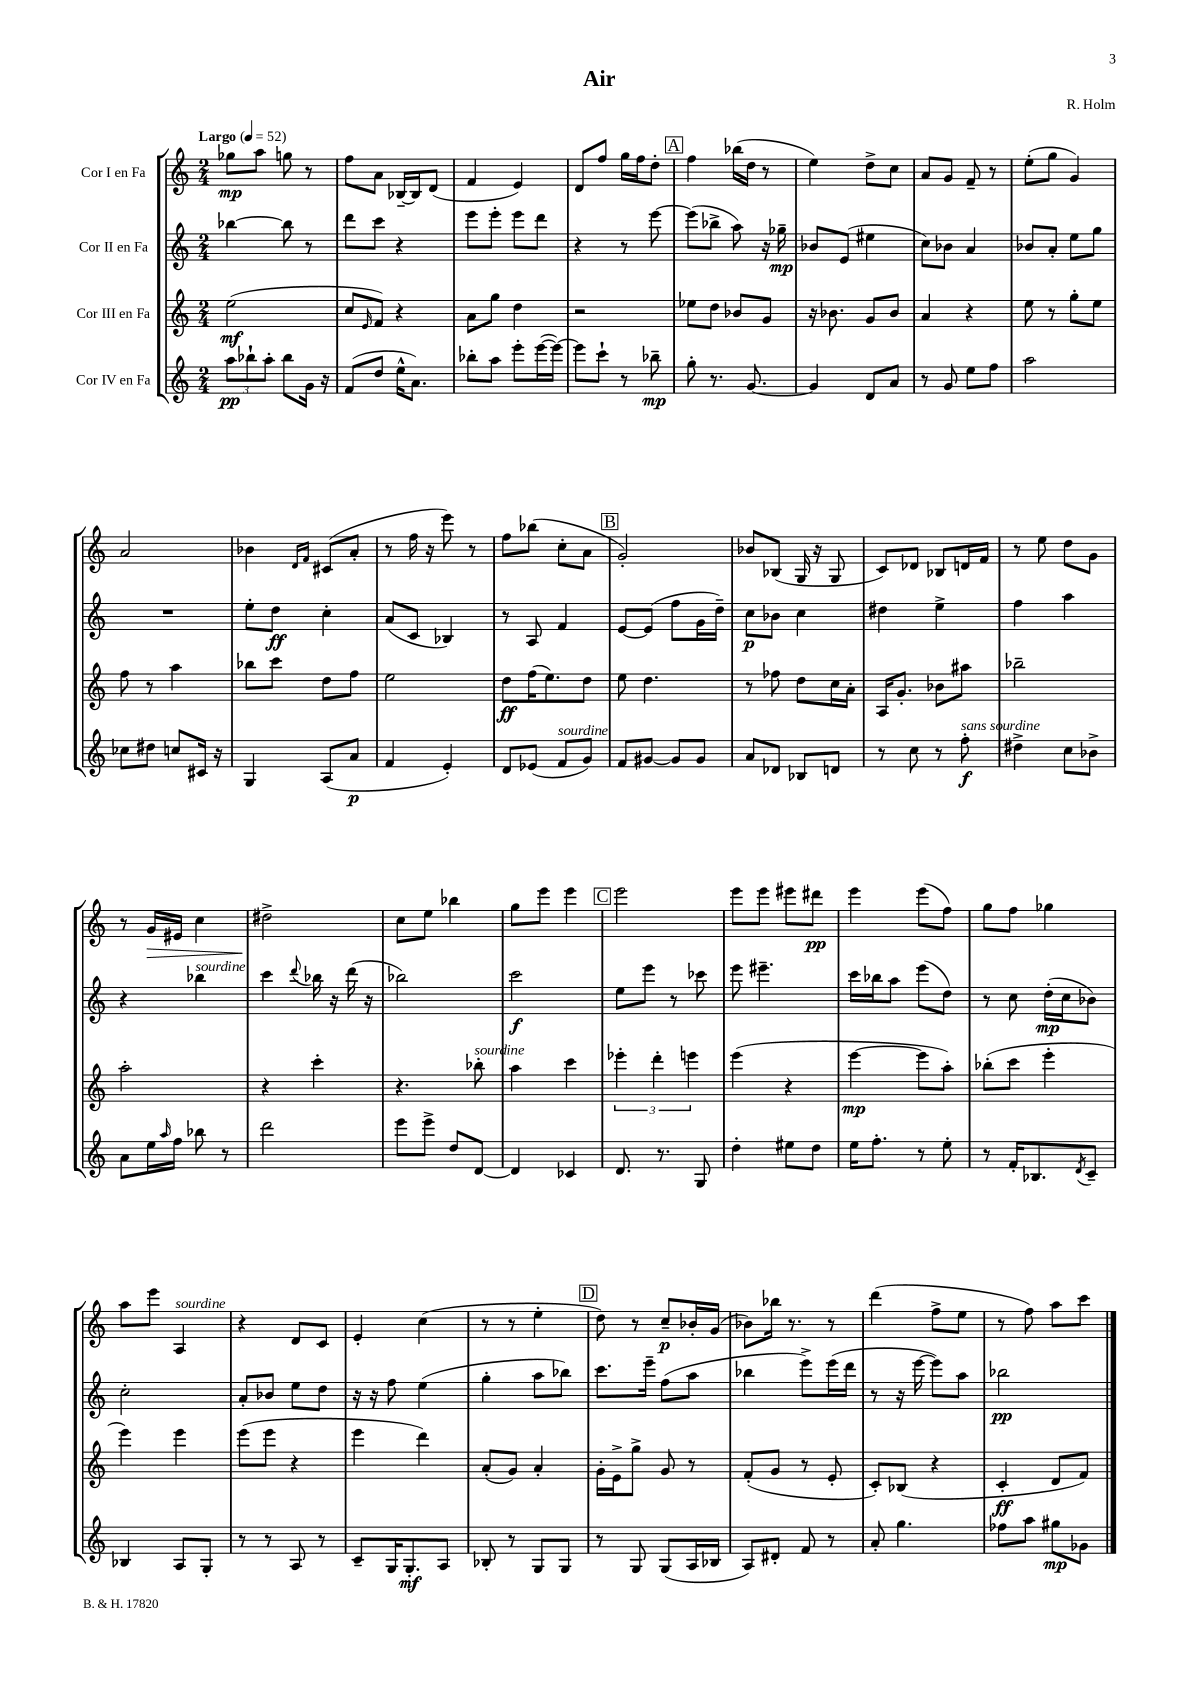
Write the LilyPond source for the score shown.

\header { title = "Air" composer = "R. Holm" }
<<
\new StaffGroup <<
\new Staff = "s0" \with { instrumentName = "Cor I en Fa" } {
    \clef treble \key c \major \numericTimeSignature \time 2/4 \tempo "Largo" 4 = 52
    ges''8\mp a''8 g''8 r8 |
    f''8 a'8 bes16~-- bes16 d'8( |
    f'4 e'4) |
    d'8 f''8 g''16 f''16 d''8-. |
    \mark \markup { \box "A" } f''4 bes''16( d''16 r8 |
    e''4) d''8-> c''8 |
    a'8 g'8 f'8-- r8 |
    e''8-.( g''8 g'4) |
    a'2 |
    bes'4 \grace { d'16 f'16 } cis'8( a'8-. |
    r8 f''16 r16 e'''8) r8 |
    f''8 bes''8( c''8-. a'8 |
    \mark \markup { \box "B" } g'2-.) |
    bes'8 bes8( g16 r16 g8 |
    c'8) des'8 bes8 d'16 f'16 |
    r8 e''8 d''8 g'8 |
    r8 g'16\> eis'16 c''4 |
    dis''2->\! |
    c''8 e''8 bes''4 |
    g''8 e'''8 e'''4 |
    \mark \markup { \box "C" } e'''2 |
    e'''8 e'''8 eis'''8 dis'''8\pp |
    e'''4 e'''8( f''8) |
    g''8 f''8 ges''4 |
    a''8 e'''8 a4^\markup { \italic "sourdine" } |
    r4 d'8 c'8 |
    e'4-. c''4( |
    r8 r8 e''4-. |
    \mark \markup { \box "D" } d''8) r8 c''8--\p bes'16-. g'16( |
    bes'8) bes''16 r8. r8 |
    d'''4( f''8-> e''8 |
    r8 f''8) a''8 c'''8 \bar "|." |
}
\new Staff = "s1" \with { instrumentName = "Cor II en Fa" } {
    \clef treble \key c \major \numericTimeSignature \time 2/4
    bes''4~ bes''8 r8 |
    d'''8 c'''8 r4 |
    e'''8 e'''8-. e'''8 d'''8 |
    r4 r8 e'''8~ |
    \mark \markup { \box "A" } e'''8( bes''8-> a''8) r16 ges''16--\mp |
    bes'8 e'8( eis''4 |
    c''8) bes'8 a'4 |
    bes'8 a'8-. e''8 g''8 |
    R2 |
    e''8-. d''8\ff c''4-. |
    a'8( c'8 bes4) |
    r8 a8 f'4 |
    \mark \markup { \box "B" } e'8~ e'8( f''8 g'16 d''16--) |
    c''8\p bes'8 c''4 |
    dis''4 e''4-> |
    f''4 a''4 |
    r4 bes''4^\markup { \italic "sourdine" } |
    c'''4 \appoggiatura { d'''8 } bes''16 r16 d'''16( r16 |
    bes''2) |
    c'''2\f |
    \mark \markup { \box "C" } e''8 e'''8 r8 ces'''8 |
    e'''8 eis'''4.-- |
    c'''16 bes''16 a''8 e'''8( d''8) |
    r8 c''8 d''16-.\mp( c''16 bes'8) |
    c''2-. |
    a'8-. bes'8 e''8 d''8 |
    r16 r16 f''8 e''4( |
    g''4-. a''8 bes''8) |
    \mark \markup { \box "D" } c'''8. e'''16-- f''8( a''8 |
    bes''4 e'''8->) e'''16( d'''16 |
    r8 r16 e'''16~ e'''8) a''8 |
    bes''2\pp \bar "|." |
}
\new Staff = "s2" \with { instrumentName = "Cor III en Fa" } {
    \clef treble \key c \major \numericTimeSignature \time 2/4
    e''2\mf( |
    c''8 \grace { e'16 } f'8) r4 |
    a'8 g''8 d''4 |
    r2 |
    \mark \markup { \box "A" } ees''8 d''8 bes'8 g'8 |
    r16 bes'8. g'8 bes'8 |
    a'4 r4 |
    e''8 r8 g''8-. e''8 |
    f''8 r8 a''4 |
    bes''8 c'''8 d''8 f''8 |
    e''2 |
    d''8\ff f''16( e''8.) d''8 |
    \mark \markup { \box "B" } e''8 d''4. |
    r8 fes''8 d''8 c''16 a'16-. |
    a16 g'8.-. bes'8 ais''8 |
    bes''2-- |
    a''2-. |
    r4 c'''4-. |
    r4. bes''8-.^\markup { \italic "sourdine" } |
    a''4 c'''4 |
    \mark \markup { \box "C" } \tuplet 3/2 { ees'''4-. d'''4-. e'''4 } |
    e'''4( r4 |
    e'''4~\mp e'''8 a''8-.) |
    bes''8-.( c'''8 e'''4-. |
    e'''4) e'''4 |
    e'''8( e'''8 r4 |
    e'''4 d'''4) |
    a'8-.( g'8) a'4-. |
    \mark \markup { \box "D" } g'16-. e'16-> g''8-> g'8 r8 |
    f'8-.( g'8 r8 e'8-. |
    c'8-.) bes8( r4 |
    c'4-.\ff d'8 f'8) \bar "|." |
}
\new Staff = "s3" \with { instrumentName = "Cor IV en Fa" } {
    \clef treble \key c \major \numericTimeSignature \time 2/4
    \tuplet 3/2 { a''8\pp bes''8-! a''8-. } bes''8 g'16 r16 |
    f'8( d''8 e''16-^ a'8.) |
    bes''8-. a''8 e'''8-. e'''16~( e'''16~) |
    e'''8 c'''8-! r8 bes''8--\mp |
    \mark \markup { \box "A" } g''8-. r8. g'8.~ |
    g'4 d'8 a'8 |
    r8 g'8 e''8 f''8 |
    a''2 |
    ces''8 dis''8 c''8 cis'16 r16 |
    g4 a8( a'8\p |
    f'4 e'4-.) |
    d'8 ees'8( f'8^\markup { \italic "sourdine" } g'8) |
    \mark \markup { \box "B" } f'8 gis'8~ gis'8 gis'8 |
    a'8 des'8 bes8 d'8 |
    r8 c''8 r8 f''8-.\f^\markup { \italic "sans sourdine" } |
    dis''4-> c''8 bes'8-> |
    a'8 e''16 \grace { a''16 } f''16 bes''8 r8 |
    d'''2 |
    e'''8 e'''8-> d''8 d'8~ |
    d'4 ces'4 |
    \mark \markup { \box "C" } d'8. r8. g8 |
    d''4-. eis''8 d''8 |
    e''16 f''8.-. r8 e''8-. |
    r8 f'16-. bes8. \acciaccatura { d'8 } c'8-- |
    bes4 a8 g8-. |
    r8 r8 a8 r8 |
    c'8-- g16 g8.-.\mf a8 |
    bes8-. r8 g8 g8 |
    \mark \markup { \box "D" } r8 g8 g8( a16 bes16 |
    a8) dis'8-. f'8 r8 |
    a'8-. g''4. |
    fes''8 a''8 gis''8\mp ges'8 \bar "|." |
}
>>
>>
\layout { \context { \Score \remove "Bar_number_engraver" } }
